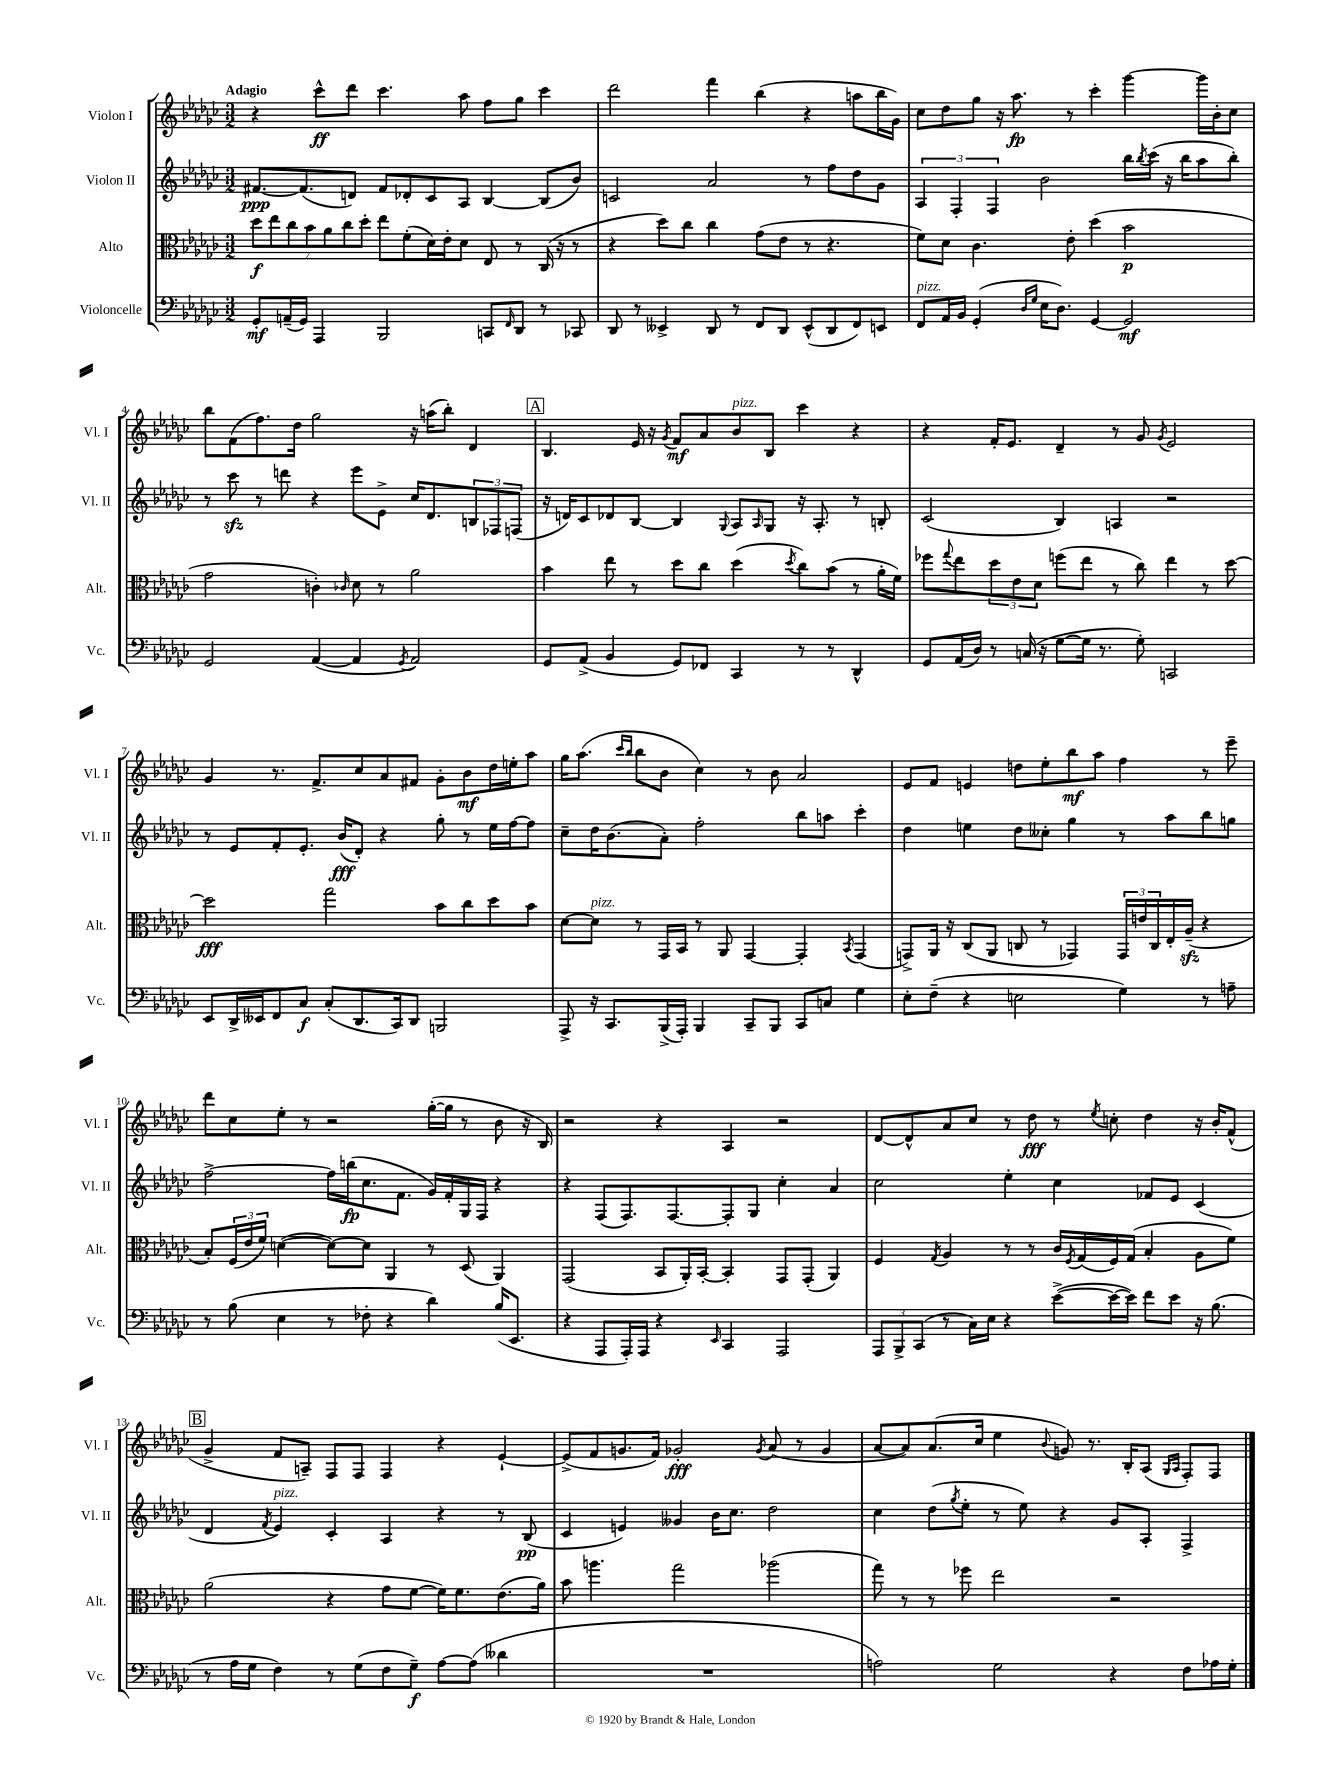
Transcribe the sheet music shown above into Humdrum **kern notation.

**kern	**dynam	**kern	**dynam	**kern	**dynam	**kern	**dynam
*part4	*part4	*part3	*part3	*part2	*part2	*part1	*part1
*staff4	*staff4	*staff3	*staff3	*staff2	*staff2	*staff1	*staff1
*I"Violoncelle	*	*I"Alto	*	*I"Violon II	*	*I"Violon I	*
*I'Vc.	*	*I'Alt.	*	*I'Vl. II	*	*I'Vl. I	*
*clefF4	*	*clefC3	*	*clefG2	*	*clefG2	*
*k[b-e-a-d-g-c-]	*	*k[b-e-a-d-g-c-]	*	*k[b-e-a-d-g-c-]	*	*k[b-e-a-d-g-c-]	*
*M3/2	*	*M3/2	*	*M3/2	*	*M3/2	*
=1	=1	=1	=1	=1	=1	=1	=1
!	!	!	!	!	!	!LO:TX:a:B:t=Adagio	!
8GG-'/L	mf	14dd-\L	f	[8.f#X/L	ppp	4r	.
.	.	14ee-\	.	.	.	.	.
(16AAn~/L	.	.	.	.	.	.	.
.	.	14cc-\	.	.	.	.	.
16GG-/JJ)	.	.	.	(8.f#/]	.	.	.
.	.	14b-\	.	.	.	.	.
4AAA-/	.	.	.	.	.	8ccc-^^\L	ff
.	.	14a-\	.	.	.	.	.
.	.	14cc-\	.	.	.	.	.
.	.	.	.	8dn/J)	.	8ddd-\J	.
.	.	14dd-'\J	.	.	.	.	.
2BBB-/	.	8ee-\L	.	8f#/L	.	4.ccc-\	.
.	.	(8f'\	.	8d-X'/	.	.	.
.	.	16d-\L)	.	8c-/	.	.	.
.	.	16e-'\J	.	.	.	.	.
.	.	8d-\J	.	8A-/J	.	8aa-\	.
8CCn/L	.	8E-/	.	[4B-/	.	8ff\L	.
16qqFF/	.	.	.	.	.	.	.
8DD-/J	.	8r	.	.	.	8gg-\J	.
8r	.	(16C-/	.	(8B-/L]	.	4ccc-\	.
.	.	16r	.	.	.	.	.
8CC-X/	.	8r	.	8b-/J)	.	.	.
=2	=2	=2	=2	=2	=2	=2	=2
8DD-/	.	4r	.	2cn/	.	2ddd-\	.
8r	.	.	.	.	.	.	.
4EE--X^/	.	8dd-\L)	.	.	.	.	.
.	.	8cc-\J	.	.	.	.	.
8DD-/	.	4cc-\	.	2a-/	.	4fff\	.
8r	.	.	.	.	.	.	.
8FF/L	.	(8g-\L	.	.	.	(4bb-\	.
8DD-/J	.	8e-\J	.	.	.	.	.
(8EE--^^/L	.	8r	.	8r	.	4r	.
8DD-/	.	4.r	.	8ff\L	.	.	.
8FF/)	.	.	.	8dd-\	.	8aan\L	.
8EEn/J	.	.	.	8g-\J	.	16bb-\L	.
.	.	.	.	.	.	16g-\JJ)	.
=3	=3	=3	=3	=3	=3	=3	=3
!LO:TX:a:i:t=pizz.	!	!	!	!	!	!	!
8FF/L	.	8f\L)	.	6A-/	.	8cc-\L	.
16AA-/L	.	8d-\J	.	.	.	8dd-\	.
.	.	.	.	6F'/	.	.	.
16BB-/JJ	.	.	.	.	.	.	.
(4GG-'/	.	4.c-\	.	.	.	8gg-\J	.
.	.	.	.	6F/	.	.	.
.	.	.	.	.	.	16r	.
.	.	.	.	.	.	8.aa-\	fp
16qqD-/LL	.	.	.	.	.	.	.
16qqG-/JJ	.	.	.	.	.	.	.
16E-\KL	.	.	.	2b-\	.	.	.
8.D-\J)	.	.	.	.	.	.	.
.	.	8e-'\	.	.	.	8r	.
[4GG-/	.	(4dd-\	.	.	.	4ccc-'\	.
2GG-/]	mf	2b-\	p	16bb-\LL	.	[4ggg-\	.
.	.	.	.	8qbb-/	.	.	.
.	.	.	.	(16ccc-\JJ	.	.	.
.	.	.	.	16r	.	.	.
.	.	.	.	16bb-\KL	.	.	.
.	.	.	.	8aa-\	.	16ggg-\LL]	.
.	.	.	.	.	.	16b-'\J	.
.	.	.	.	8bb-'\J)	.	8cc-\J	.
!!LO:LB:g=z
=4	=4	=4	=4	=4	=4	=4	=4
2GG-/	.	2g-\	.	8r	.	8bb-\L	.
.	.	.	.	8ccc-zz\	.	(8f\	.
.	.	.	.	8r	.	8.ff\)	.
.	.	.	.	8dddn\	.	.	.
.	.	.	.	.	.	16dd-\Jk	.
([4AA-/	.	4cn'\)	.	4r	.	2gg-\	.
.	.	16qqc-X/	.	.	.	.	.
4AA-/]	.	8d-\	.	8eee-\L	.	.	.
.	.	8r	.	8e-^\J	.	.	.
8qGG-/	.	.	.	.	.	.	.
2AA-/)	.	2a-\	.	16cc-/KL	.	16r	.
.	.	.	.	8.d-/	.	(16aan\KL	.
.	.	.	.	.	.	8bb-'\J)	.
.	.	.	.	12Bn/	.	4d-/	.
.	.	.	.	12F-X/	.	.	.
.	.	.	.	(12Fn/J	.	.	.
!!LO:REH:place=s1:t=A
=5	=5	=5	=5	=5	=5	=5	=5
8GG-/L	.	4b-\	.	16r	.	4.B-/	.
.	.	.	.	16dn/KL)	.	.	.
(8AA-^/J	.	.	.	8c-/	.	.	.
4BB-/	.	8ee-\	.	8d-X/	.	.	.
.	.	8r	.	[8B-/J	.	16e-/	.
.	.	.	.	.	.	16r	.
.	.	.	.	.	.	8qg-/	.
8GG-/L)	.	8dd-\L	.	4B-/]	.	8f/L	mf
8FF-X/J	.	8cc-\J	.	.	.	8a-/	.
.	.	.	.	8qqG-/	.	.	.
!	!	!	!	!	!	!LO:TX:a:i:t=pizz.	!
4CC-/	.	(4dd-\	.	8A-/L	.	8b-/	.
.	.	.	.	16qqA-/	.	.	.
.	.	.	.	8G-/J	.	8B-/J	.
.	.	8qdd-/	.	.	.	.	.
8r	.	8cc-\L)	.	16r	.	4ccc-\	.
.	.	.	.	8.A-'/	.	.	.
8r	.	(8b-\J	.	.	.	.	.
4DD-^^/	.	8r	.	8r	.	4r	.
.	.	16a-'\LL	.	8Bn'/	.	.	.
.	.	16f\JJ)	.	.	.	.	.
=6	=6	=6	=6	=6	=6	=6	=6
8GG-/L	.	8ff-X\L	.	(2c-/	.	4r	.
.	.	8qqgg-/	.	.	.	.	.
(16AA-/L	.	8ee-\	.	.	.	.	.
16D-/JJ)	.	.	.	.	.	.	.
8r	.	12dd-\	.	.	.	16f'/KL	.
.	.	.	.	.	.	8.e-/J	.
.	.	12e-\	.	.	.	.	.
(16Cn/	.	.	.	.	.	.	.
.	.	12d-\J	.	.	.	.	.
16r	.	.	.	.	.	.	.
[8G-\L	.	(8ffn\L	.	4B-/)	.	4d-~/	.
16G-\Jk]	.	8ee-\J	.	.	.	.	.
8.r	.	.	.	.	.	.	.
.	.	8r	.	4An/	.	8r	.
8G-'\)	.	8cc-\)	.	.	.	8g-/	.
.	.	.	.	.	.	8qg-/	.
2CCn/	.	4ee-\	.	2r	.	2e-/	.
.	.	8r	.	.	.	.	.
.	.	[8dd-\	.	.	.	.	.
!!LO:LB:g=z
=7	=7	=7	=7	=7	=7	=7	=7
8EE-/L	.	2dd-\]	fff	8r	.	4g-/	.
16DD-^/L	.	.	.	8e-/L	.	.	.
16EE--X/J	.	.	.	.	.	.	.
8FF/	.	.	.	8f'/	.	8.r	.
8C-/J	f	.	.	8.e-'/J	.	.	.
.	.	.	.	.	.	8.f^/L	.
(8C-'/L	.	2gg-\	.	.	.	.	.
.	.	.	.	(16b-/KL	fff	.	.
8.DD-/	.	.	.	8d-'/J)	.	8cc-/	.
.	.	.	.	4r	.	8a-/	.
16CC-/k)	.	.	.	.	.	.	.
8DD-/J	.	.	.	.	.	8f#X/J	.
2BBBn/	.	8b-\L	.	8gg-'\	.	8g-'\L	.
.	.	8cc-\	.	8r	.	8b-\	mf
.	.	8dd-\	.	16ee-\LL	.	16dd-\L	.
.	.	.	.	[16ff\J	.	16een'\J	.
.	.	8b-\J	.	8ff\J]	.	8aa-\J	.
=8	=8	=8	=8	=8	=8	=8	=8
8AAA-^/	.	[8d-\L	.	8cc-~\L	.	16gg-\KL	.
.	.	.	.	.	.	(8.aa-\J	.
!	!	!LO:TX:a:i:t=pizz.	!	!	!	!	!
16r	.	8d-\J]	.	16dd-\K	.	.	.
8.CC-/L	.	.	.	(8.b-\	.	.	.
.	.	.	.	.	.	16qqccc-/LL	.
.	.	.	.	.	.	16qqbb-/JJ	.
.	.	8r	.	.	.	8bb-\L	.
(16BBB-^/L	.	16GG-/LL	.	8a-'\J)	.	8b-\J	.
16AAA-'/JJ)	.	16BB-/JJ	.	.	.	.	.
4BBB-/	.	8r	.	2ff'\	.	4cc-\)	.
.	.	8AA-/	.	.	.	.	.
8CC-~/L	.	[4GG-/	.	.	.	8r	.
8BBB-/J	.	.	.	.	.	8b-\	.
8CC-/L	.	4GG-'/]	.	8bb-\L	.	2a-/	.
8Cn/J	.	.	.	8aan\J	.	.	.
.	.	8qBB-/	.	.	.	.	.
4G-\	.	(4GG-/	.	4ccc-'\	.	.	.
=9	=9	=9	=9	=9	=9	=9	=9
8E-'\L	.	8GGn^/L)	.	4dd-\	.	8e-/L	.
(8F~\J	.	16AA-/Jk	.	.	.	8f/J	.
.	.	16r	.	.	.	.	.
4r	.	(8C-/L	.	4een\	.	4en/	.
.	.	8AA-/J	.	.	.	.	.
2En\	.	8Cn/	.	8dd-\L	.	8ddn\L	.
.	.	8r	.	8cc--X'\J	.	8ee-'\	.
.	.	4GG-X/)	.	4gg-\	.	8bb-\	mf
.	.	.	.	.	.	8aa-\J	.
4G-\)	.	24GG-/LL	.	8r	.	4ff\	.
.	.	24en/	.	.	.	.	.
.	.	24C/	.	.	.	.	.
.	.	16E-'/	.	8aa-\L	.	.	.
.	.	(16A-zz~/JJ	.	.	.	.	.
8r	.	4r	.	8bb-\	.	8r	.
8An~\	.	.	.	8ggn\J	.	8eee-~\	.
!!LO:LB:g=z
=10	=10	=10	=10	=10	=10	=10	=10
8r	.	8B-'/L)	.	[2ff^\	.	8ddd-\L	.
(8B-\	.	(24F/L	.	.	.	8cc-\	.
.	.	24e-/	.	.	.	.	.
.	.	24f/JJ)	.	.	.	.	.
4E-\	.	([4dn\	.	.	.	8ee-'\J	.
.	.	.	.	.	.	8r	.
8r	.	8d\L_)	.	16ff\LL]	.	2r	.
.	.	.	.	(16bbn\J	fp	.	.
8F-X'\	.	8d\J]	.	8.cc-\	.	.	.
4r	.	4AA-/	.	.	.	.	.
.	.	.	.	8.f\J	.	.	.
4d-\)	.	8r	.	16g-/LL)	.	([16gg-'\LL	.
.	.	.	.	16f'/	.	16gg-\JJ]	.
.	.	(8D-/	.	16G-/	.	8r	.
.	.	.	.	16F/JJ	.	.	.
(16B-/KL	.	4AA-/)	.	4r	.	8b-\	.
8.EE-/J	.	.	.	.	.	.	.
.	.	.	.	.	.	16r	.
.	.	.	.	.	.	16B-/)	.
=11	=11	=11	=11	=11	=11	=11	=11
4r	.	(2GG-/	.	4r	.	2r	.
8AAA-/L	.	.	.	(8F/L	.	.	.
16AAA-'/L)	.	.	.	8.F/)	.	.	.
16AAA-/JJ	.	.	.	.	.	.	.
4r	.	8BB-/L	.	.	.	4r	.
.	.	.	.	[8.F/	.	.	.
.	.	16AA-'/L)	.	.	.	.	.
.	.	[16BB-'/JJ	.	.	.	.	.
16qqEE-/	.	.	.	.	.	.	.
4CC-/	.	4BB-'/]	.	8F'/]	.	4A-/	.
.	.	.	.	8G-/J	.	.	.
2AAA-/	.	8GG-/L	.	4cc-'\	.	2r	.
.	.	(8GG-'/J	.	.	.	.	.
.	.	4AA-/)	.	4a-/	.	.	.
=12	=12	=12	=12	=12	=12	=12	=12
12AAA-/L	.	4F/	.	2cc-\	.	[8d-/L	.
12BBB-^/	.	.	.	.	.	.	.
.	.	.	.	.	.	8d-^^/]	.
(12CC-/J	.	.	.	.	.	.	.
.	.	8qG-/	.	.	.	.	.
8r	.	4A-/	.	.	.	8a-/	.
16C-\LL)	.	.	.	.	.	8cc-/J	.
16E-\JJ	.	.	.	.	.	.	.
4r	.	8r	.	4ee-'\	.	8r	.
.	.	8r	.	.	.	8dd-\	fff
([8e-^\L	.	16c-/LL	.	4cc-\	.	8r	.
.	.	8qF/	.	.	.	.	.
.	.	(16G-/	.	.	.	.	.
.	.	.	.	.	.	8qee-/	.
16e-\L_	.	16F/)	.	.	.	8ccn'\	.
16e-\JJ])	.	(16G-/JJ	.	.	.	.	.
8f\L	.	4B-'/	.	8f-X/L	.	4dd-\	.
8e-\J	.	.	.	8e-/J	.	.	.
16r	.	8A-\L	.	(4c-/	.	16r	.
(8.B-\	.	.	.	.	.	16b-'/KL	.
.	.	8f\J)	.	.	.	(8f^^/J	.
!!LO:LB:g=z
!!LO:REH:place=s1:t=B
=13	=13	=13	=13	=13	=13	=13	=13
8r	.	(2a-\	.	4d-/	.	4g-^/	.
16A-\LL	.	.	.	.	.	.	.
16G-\JJ	.	.	.	.	.	.	.
.	.	.	.	8qf/	.	.	.
!	!	!	!	!LO:TX:a:i:t=pizz.	!	!	!
4F\)	.	.	.	4e-/)	.	8f/L	.
.	.	.	.	.	.	8An~/J)	.
8r	.	4r	.	4c-'/	.	8F/L	.
(8G-\L	.	.	.	.	.	8F/J	.
8F\	.	8g-\L	.	4A-/	.	4F/	.
8G-~\J)	f	[8f\J	.	.	.	.	.
[8A-\L	.	16f\KL])	.	4r	.	4r	.
.	.	8.f\	.	.	.	.	.
(8A-\J]	.	.	.	.	.	.	.
4d--X\	.	(8.e-\	.	8r	.	[4e-`/	.
.	.	.	.	(8B-/	pp	.	.
.	.	16a-\Jk)	.	.	.	.	.
=14	=14	=14	=14	=14	=14	=14	=14
1.r	.	8b-\	.	4c-/	.	(8e-^/L]	.
.	.	4.aan\	.	.	.	8f/	.
.	.	.	.	4en/)	.	8.gn/	.
.	.	.	.	.	.	16f/Jk)	.
.	.	2gg-\	.	4g--X/	.	2g-X'/	fff
.	.	.	.	16b-\KL	.	.	.
.	.	.	.	8.cc-\J	.	.	.
.	.	.	.	.	.	8qg-/	.
.	.	(2aa-X\	.	2dd-\	.	(8a-/	.
.	.	.	.	.	.	8r	.
.	.	.	.	.	.	4g-/	.
=15	=15	=15	=15	=15	=15	=15	=15
2An\)	.	8gg-\)	.	4cc-\	.	[8a-/L	.
.	.	8r	.	.	.	8a-/])	.
.	.	8r	.	(8dd-\L	.	(8.a-/	.
.	.	.	.	8qgg-/	.	.	.
.	.	8ff-X\	.	8ee-'\J	.	.	.
.	.	.	.	.	.	16cc-/Jk	.
2G-\	.	2ee-\	.	8r	.	4ee-\	.
.	.	.	.	8ee-\)	.	.	.
.	.	.	.	.	.	8qqb-/	.
.	.	.	.	4r	.	8gn/)	.
.	.	.	.	.	.	8.r	.
4r	.	2r	.	8g-/L	.	.	.
.	.	.	.	.	.	16B-'/KL	.
.	.	.	.	8A-'/J	.	(8A-/J	.
.	.	.	.	.	.	16qqG-/LL	.
.	.	.	.	.	.	16qqA-/JJ	.
8F\L	.	.	.	4F^/	.	8F'/L)	.
16A-X\L	.	.	.	.	.	8F/J	.
16G-'\JJ	.	.	.	.	.	.	.
==	==	==	==	==	==	==	==
*-	*-	*-	*-	*-	*-	*-	*-
